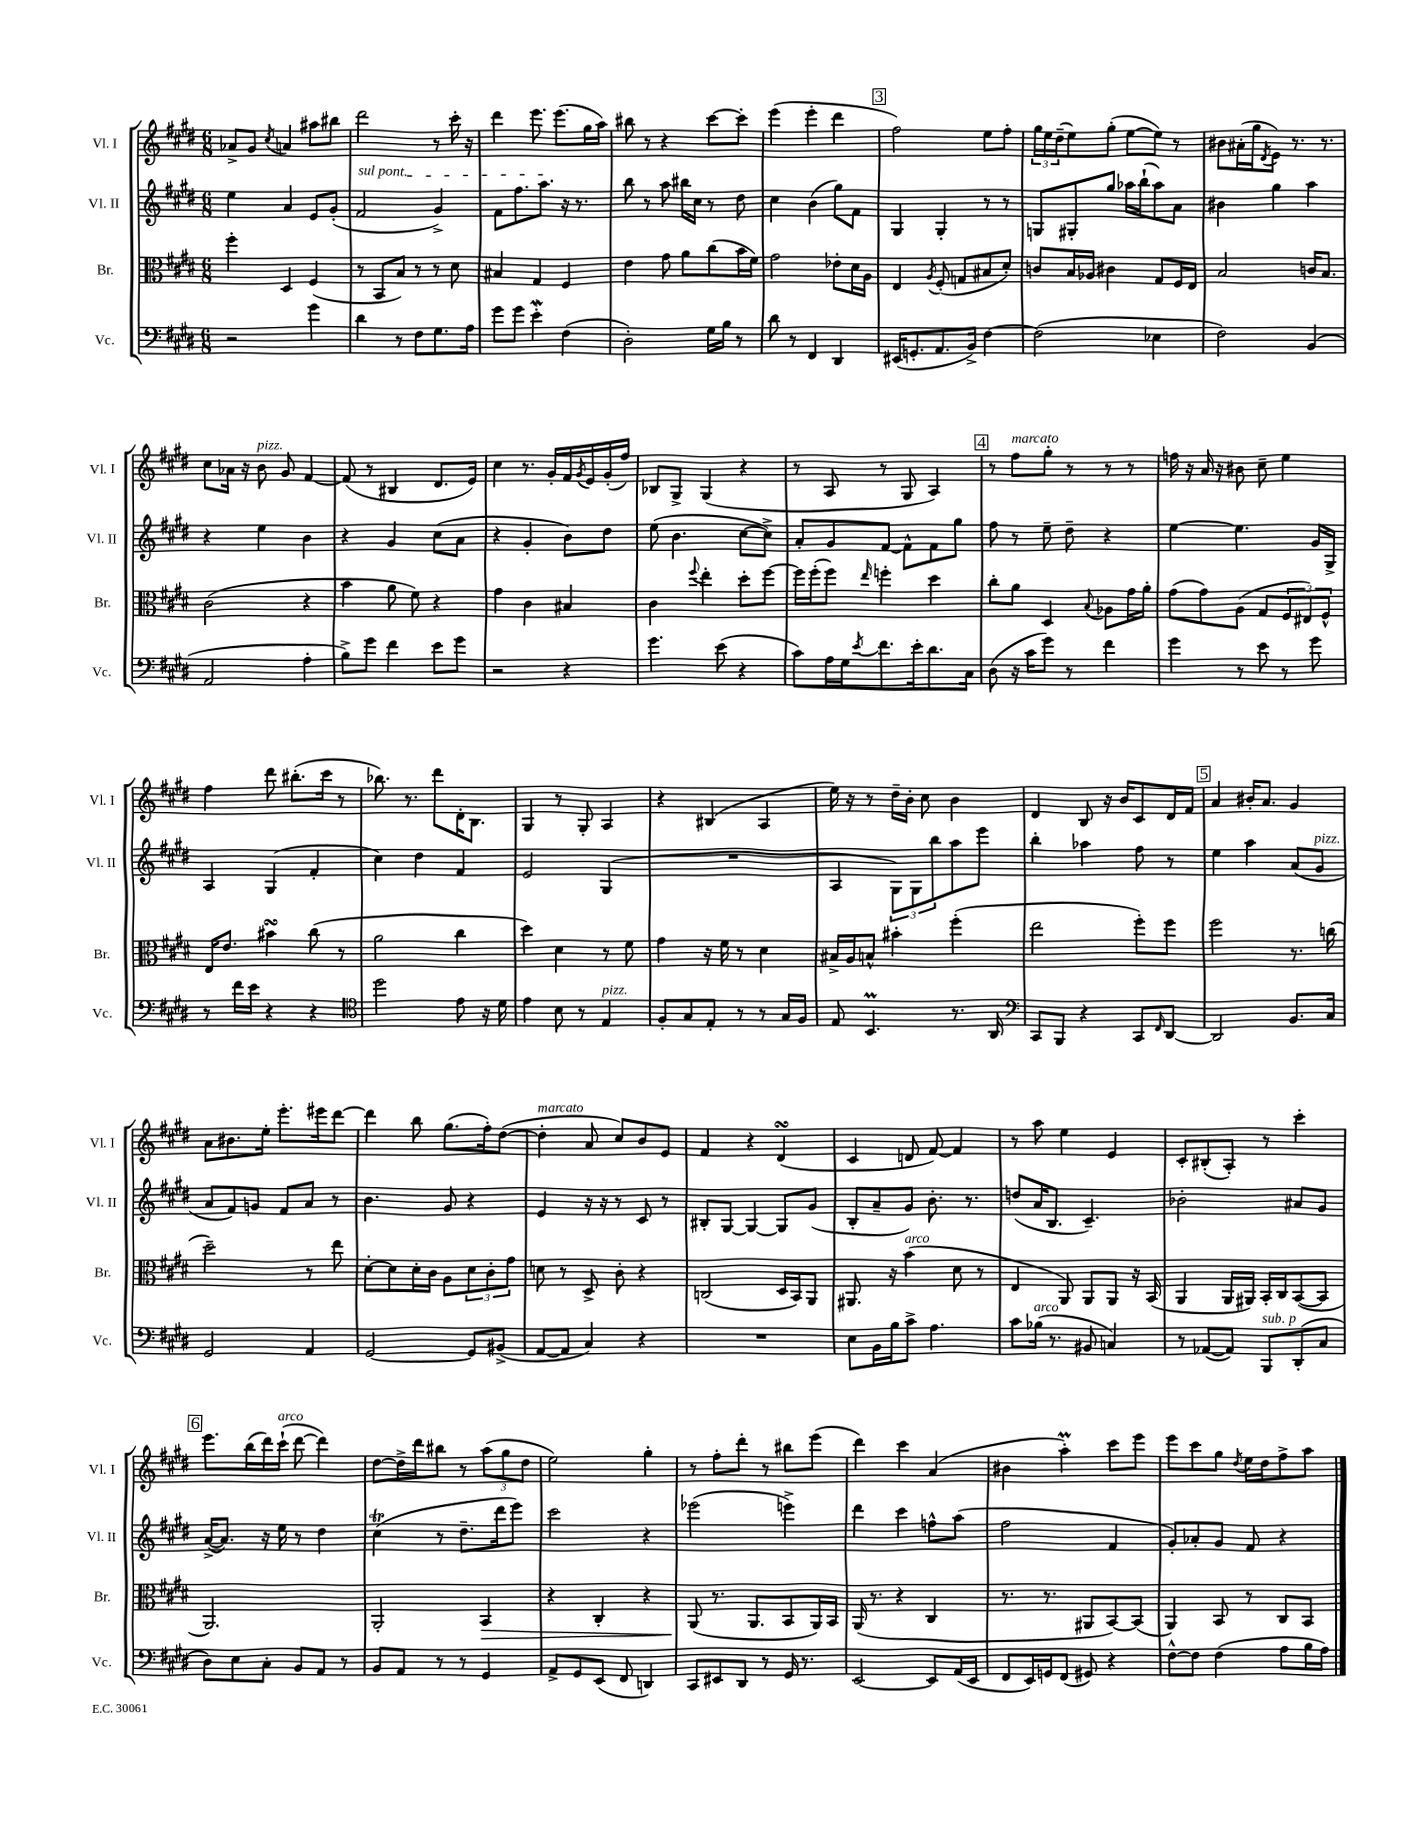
<<
\new StaffGroup <<
\new Staff = "s0" \with { instrumentName = "Vl. I" shortInstrumentName = "Vl. I" } {
    \clef treble \key e \major \numericTimeSignature \time 6/8
    aes'8-> gis'8 \acciaccatura { cis''8 } a'4 ais''8 bis''8 |
    dis'''2 r8 cis'''16-. r16 |
    dis'''4 e'''8. e'''8.( gis''16 a''16) |
    bis''8 r8 r4 cis'''8~ cis'''8-. |
    e'''4( e'''4-. dis'''4 |
    \mark \markup { \box "3" } fis''2) e''8 fis''8-. |
    \tuplet 3/2 { gis''16 e''16 dis''16--( } e''8) gis''8-.( e''8~ e''8) r8 |
    bis'8 ais'16-.( gis''16 \acciaccatura { dis'8 } e'8) r8. r8. |
    cis''8 aes'16 r16 b'8^\markup { \italic "pizz." } gis'8 fis'4~ |
    fis'8( r8 bis4 dis'8. e'16) |
    cis''4 r8. gis'16-. fis'16 \acciaccatura { gis'8 } e'16 gis'16-.( fis''16) |
    bes8 gis8-> gis4( r4 |
    r8 a8 r8 gis8 a4) |
    \mark \markup { \box "4" } r8 fis''8^\markup { \italic "marcato" } gis''8-. r8 r8 r8 |
    f''16 r16 a'16 r16 bis'8 cis''8-- e''4 |
    fis''4 dis'''8 bis''8.-.( cis'''16 r8 |
    bes''8.) r8. dis'''8 dis'16-. b8. |
    gis4 r8 gis8-. a4 |
    r4 bis4( a4 |
    e''16) r16 r8 dis''16-- b'16-. cis''8 b'4 |
    dis'4 b8 r16 b'16 cis'8 dis'16 fis'16 |
    \mark \markup { \box "5" } a'4 bis'16-. a'8. gis'4 |
    a'8 bis'8. e''16-. e'''8.-. eis'''16 dis'''8~ |
    dis'''4 b''8 gis''8.( fis''16-.) dis''8~( |
    dis''4-.^\markup { \italic "marcato" } a'8 cis''8) b'8 e'8 |
    fis'4 r4 dis'4\turn( |
    cis'4 d'8 fis'8~) fis'4 |
    r8 a''8 e''4 e'4 |
    cis'8-. bis8-.( a8-.) r8 cis'''4-. |
    \mark \markup { \box "6" } e'''8. b''16( dis'''16) cis'''16-!^\markup { \italic "arco" }( dis'''8~ dis'''4) |
    dis''8~ dis''16-> dis'''16 bis''8 r8 \tuplet 3/2 { a''8( gis''8 dis''8 } |
    e''2) gis''4-. |
    r8 fis''8-. dis'''8-. r8 bis''8 e'''8( |
    dis'''4) cis'''4 a'4( |
    bis'4 a''4-.\prall) cis'''8 e'''8 |
    e'''8 cis'''8 gis''8 \acciaccatura { dis''8 } e''16 dis''16 fis''8-> a''8 \bar "|." |
}
\new Staff = "s1" \with { instrumentName = "Vl. II" shortInstrumentName = "Vl. II" } {
    \clef treble \key e \major \numericTimeSignature \time 6/8
    e''4 a'4 e'8 gis'8-.( |
    \once \override TextSpanner.bound-details.left.text = \markup { \italic "sul pont." } fis'2\startTextSpan gis'4->) |
    fis'8 fis''8. a''8.\stopTextSpan r16 r8. |
    b''8 r8 a''8 bis''16 cis''16 r8 dis''8 |
    cis''4 b'4( gis''8) fis'8 |
    \mark \markup { \box "3" } gis4 gis4-. r8 r8 |
    g8 gis8-. gis''8 aes''16 b''16-!( aes''8) a'8 |
    bis'4 gis''4 a''4 |
    r4 e''4 b'4 |
    r4 gis'4 cis''8( a'8 |
    r4 gis'4-. b'8) dis''8 |
    e''8( b'4. cis''8~ cis''8->) |
    a'8-. gis'8 fis'8~ fis'8-^ fis'8 gis''8 |
    \mark \markup { \box "4" } fis''8 r8 e''8-- dis''8-- r4 |
    e''4~ e''4. gis'16 gis16-> |
    a4 gis4( fis'4-. |
    cis''4) dis''4 fis'4 |
    e'2 gis4( |
    R2. |
    a4 \tuplet 3/2 { gis8) gis8 b''8 } a''8 e'''8 |
    b''4-. aes''4 fis''8 r8 |
    \mark \markup { \box "5" } e''4 a''4 a'8( gis'8^\markup { \italic "pizz." } |
    a'8 fis'8) g'8 fis'8 a'8 r8 |
    b'4. gis'8 r4 |
    e'4 r16 r16 r8 cis'8 r8 |
    bis8-. gis8~ gis4~ gis8 gis'8( |
    b8-. a'8-- gis'8) b'8.-. r8. |
    d''8( a'16 b8. cis'4.--) |
    bes'2-. ais'8 gis'8 |
    \mark \markup { \box "6" } a'16~->( a'8.) r16 e''16 r8 dis''4 |
    cis''4\trill( r8 dis''8.-- dis'''16 e'''8) |
    cis'''2 r4 |
    ees'''2( e'''4->) |
    dis'''4 cis'''4 f''8-^ a''8( |
    fis''2 fis'4 |
    gis'8-.) aes'8-. gis'8 fis'8 r4 \bar "|." |
}
\new Staff = "s2" \with { instrumentName = "Br." shortInstrumentName = "Br." } {
    \clef alto \key e \major \numericTimeSignature \time 6/8
    fis''4-. dis4 fis4( |
    r8 b,8 b8) r8 r8 dis'8 |
    bis4 gis4 fis4 |
    e'4 gis'8 a'8 cis''8( b'16 fis'16) |
    gis'2 ees'8-. dis'16 a16 |
    \mark \markup { \box "3" } e4 \acciaccatura { a8 } fis8-.( g8 bis8 dis'8-.) |
    c'8 b16 aes16 cis'4 gis8 fis16 e16 |
    b2 c'16 b8. |
    cis'2( r4 |
    b'4 a'8 fis'8) r4 |
    gis'4 cis'4 bis4 |
    cis'4 \appoggiatura { fis''8 } e''4-. dis''8-. fis''8~ |
    fis''16 fis''16-.( fis''8) \grace { e''16 } f''4-. dis''4 |
    \mark \markup { \box "4" } cis''8-. a'8 dis4 \appoggiatura { b8 } aes8 gis'16 a'16-. |
    gis'8( gis'8) a8( gis8 \tuplet 3/2 { fis8 eis8) fis8-^ } |
    e16 e'8. bis'4\turn cis''8( r8 |
    a'2 cis''4 |
    dis''4) dis'4 r8 fis'8 |
    gis'4 r16 fis'16 r8 dis'4 |
    bis16-> a16 b8-^ bis'4-. fis''4-.( |
    e''2 fis''8-.) fis''8 |
    \mark \markup { \box "5" } fis''2 r8. c''16( |
    dis''2--) r8 e''8 |
    dis'8~-. dis'8 dis'16-. cis'16 a8 \tuplet 3/2 { dis'8 cis'8-. gis'8 } |
    d'8 r8 dis8-> cis'8-. r4 |
    c2( dis16 b,16) a,8 |
    ais,8. r16 b'4^\markup { \italic "arco" }( dis'8 r8 |
    e4 a,8) a,8 a,8 r16 b,16( |
    a,4 a,16 ais,16) b,16-. cis16 b,8~( b,8 |
    \mark \markup { \box "6" } a,2.) |
    a,2-. b,4\> |
    r4 cis4-. r4 |
    a,8\!( r8. a,8. b,8 a,16) b,16 |
    a,16( r8. r4 cis4 |
    r8. r8. ais,8 b,8~) b,8( |
    a,4) b,8 r8 cis8 b,8 \bar "|." |
}
\new Staff = "s3" \with { instrumentName = "Vc." shortInstrumentName = "Vc." } {
    \clef bass \key e \major \numericTimeSignature \time 6/8
    r2 gis'4 |
    dis'4 r8 fis8 gis8. a16 |
    gis'8 gis'8 e'4-.\mordent fis4( |
    dis2-.) gis16 b16 r8 |
    dis'8 r8 fis,4 dis,4 |
    \mark \markup { \box "3" } eis,16( g,8.-. a,8. b,16->) fis4~ |
    fis2( ees4 |
    fis2) b,4( |
    a,2 a4-. |
    b8->) gis'8 fis'4 e'8 gis'8 |
    r2 r4 |
    gis'4. e'8( r4 |
    cis'8) a16 gis16 \acciaccatura { e'8 } fis'8. e'16-. dis'8. cis16 |
    \mark \markup { \box "4" } dis8( r16 cis'16 gis'8) r8 fis'4 |
    gis'4 r8 e'8 r8 gis'8 |
    r8 fis'16 e'16 r4 r4 |
    \clef tenor dis''2 e'8 r16 dis'16 |
    e'4 b8 r8 e4^\markup { \italic "pizz." } |
    fis8-. gis8 e8-. r8 r8 gis16 fis16 |
    e8 b,4.\prall r8. a,16 |
    \clef bass cis,8 b,,8 r4 cis,8 \grace { fis,16 } dis,8~ |
    \mark \markup { \box "5" } dis,2 b,8. cis16 |
    gis,2 a,4 |
    gis,2~ gis,8 bis,8->( |
    a,8~ a,8 cis4) r4 |
    R2. |
    e8 b,16 b16 cis'8-> a4. |
    cis'8 bes16^\markup { \italic "arco" }( r8. bis,8 c4) |
    r8 aes,8~( aes,8) b,,8^\markup { \italic "sub. p" } dis,8-.( cis8 |
    \mark \markup { \box "6" } dis8) e8 cis8-. b,8 a,8 r8 |
    b,8 a,8 r8 r8 gis,4 |
    a,8-> gis,8 e,8( fis,8 d,4) |
    cis,8 eis,8 dis,8 r8 gis,16 r8. |
    e,2~ e,8 a,16( e,16 |
    fis,8 e,16) g,16 fis,8( gis,8) r4 |
    fis8~-^ fis8 fis4( a8 b16 a16) \bar "|." |
}
>>
>>
\layout { \context { \Score \remove "Bar_number_engraver" } }
